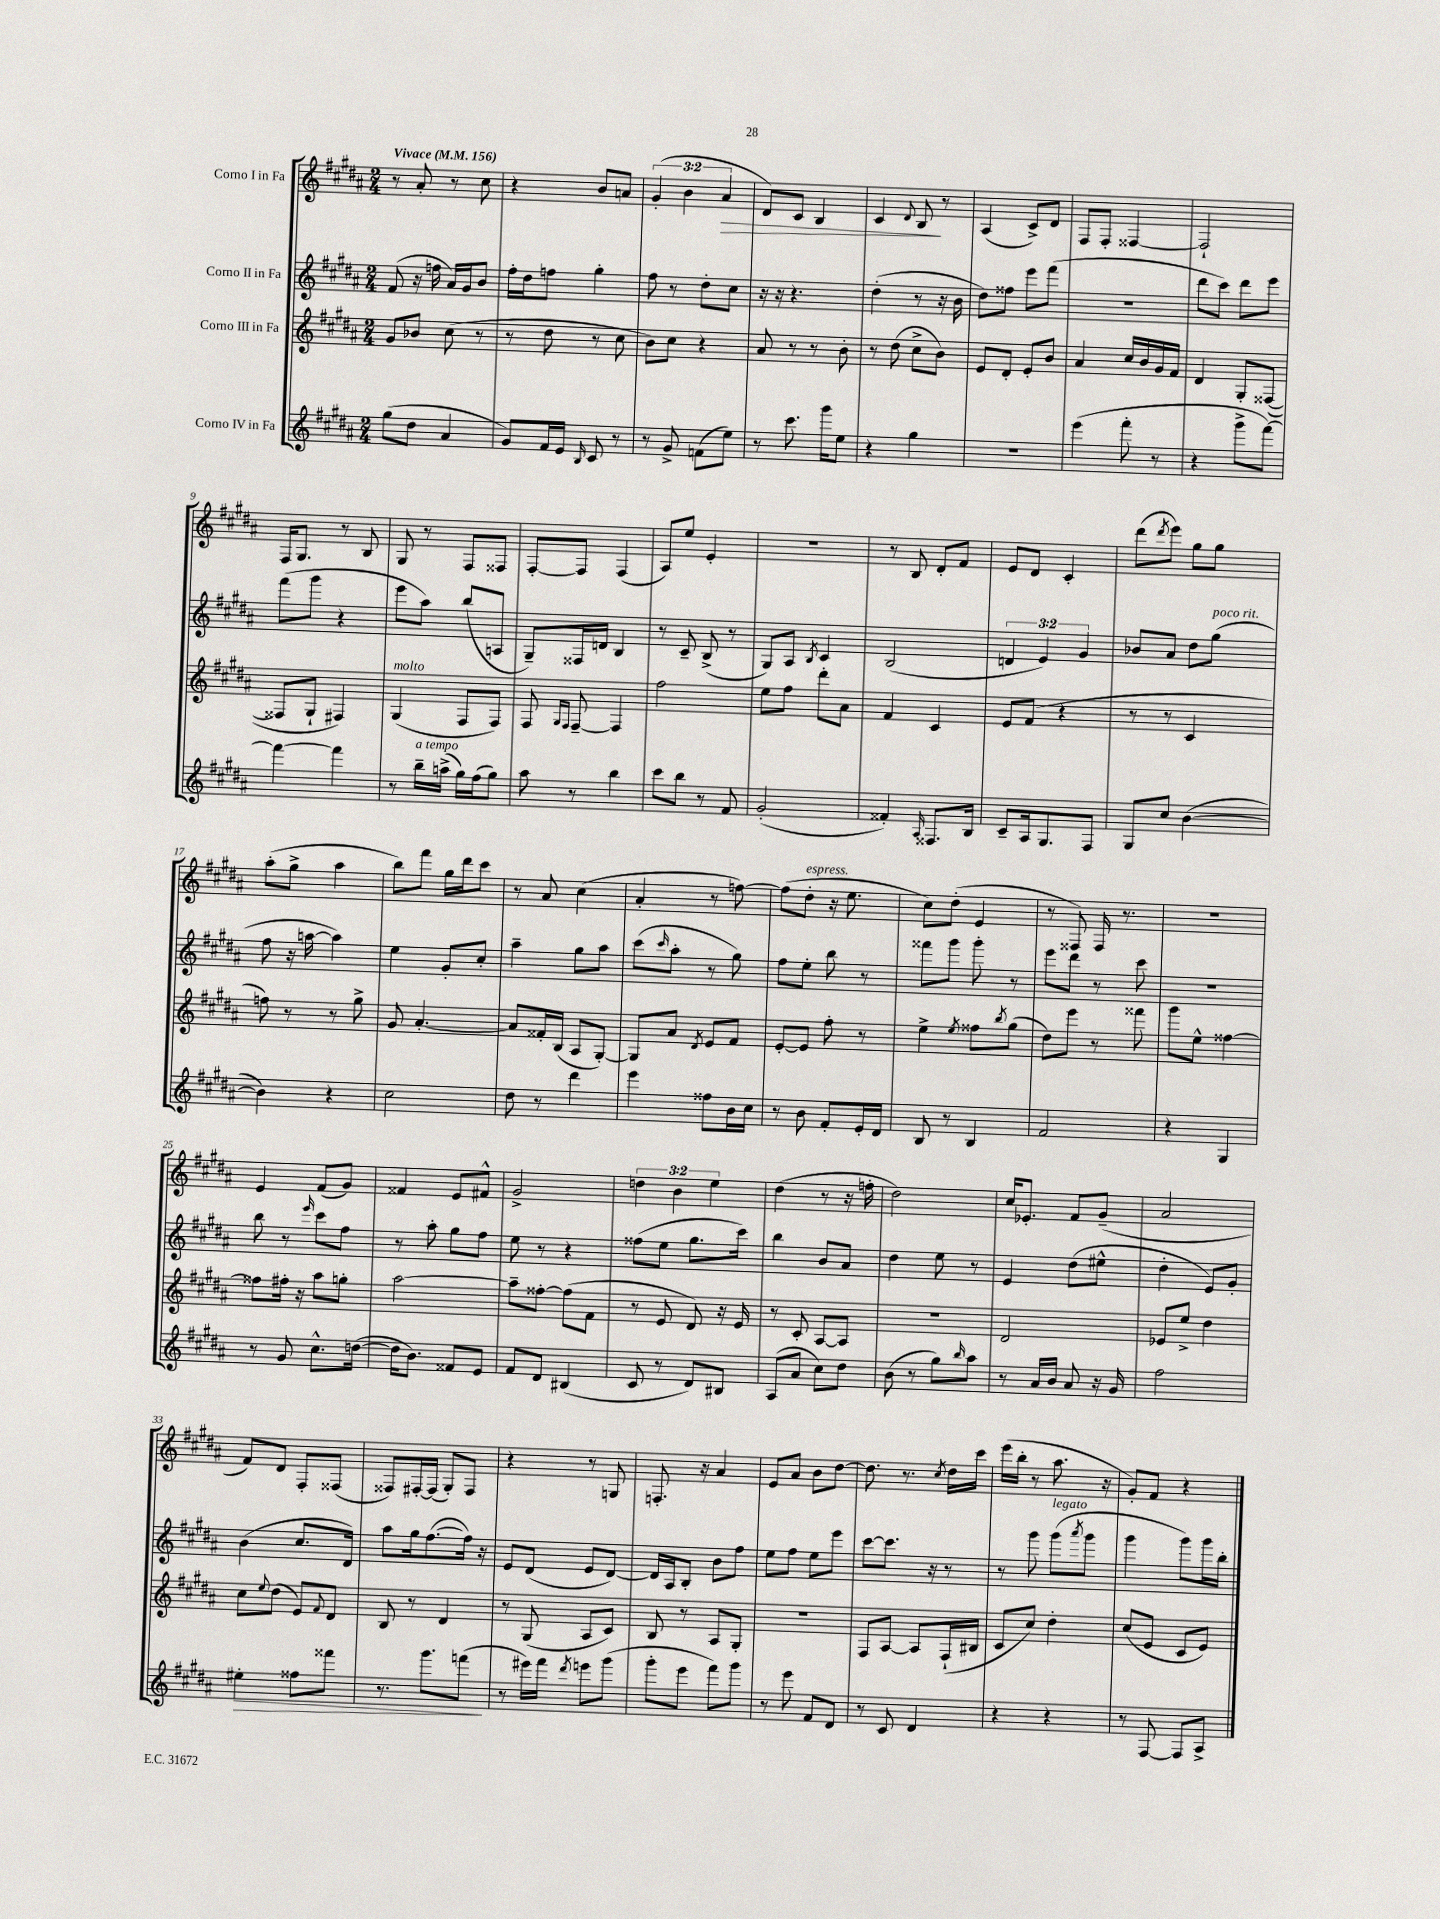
<<
\new StaffGroup <<
\new Staff = "s0" \with { instrumentName = "Corno I in Fa" } {
    \clef treble \key b \major \numericTimeSignature \time 2/4 \override Staff.TupletNumber.text = #tuplet-number::calc-fraction-text \tempo "Vivace" 4 = 156
    r8 ais'8-. r8 cis''8 |
    r4 b'8 a'8 |
    \tuplet 3/2 { gis'4-.( b'4 ais'4\> } |
    dis'8) cis'8 b4 |
    cis'4 \appoggiatura { dis'8 } b8\! r8 |
    ais4( cis'8->) dis'8 |
    fis8 fis8-. fisis4~ |
    fisis2-! |
    fis16 gis8. r8 b8 |
    gis8 r8 fis8 fisis8 |
    fis8~-. fis8 fis4( |
    ais8) e''8 e'4-. |
    r2 |
    r8 b8 dis'8-. fis'8 |
    e'8 dis'8 cis'4-. |
    dis'''8( \acciaccatura { dis'''8 } e'''8) gis''8 gis''8 |
    ais''8-.( gis''8-> ais''4 |
    b''8) fis'''8 gis''16 dis'''16 cis'''8 |
    r8 ais'8 cis''4( |
    ais'4-. r8 f''8~) |
    f''8( dis''8-.^\markup { \italic "espress." } r16 e''8. |
    cis''8) dis''8-.( e'4 |
    r8 fisis8) fisis16 r8. |
    R2 |
    e'4 fis'8( gis'8) |
    fisis'4 e'8 fis'8-^ |
    gis'2-> |
    \tuplet 3/2 { d''4 b'4 e''4 } |
    dis''4( r8 r16 f''16-. |
    dis''2) |
    cis''16 ees'8.-. fis'8 gis'8--( |
    ais'2 |
    fis'8) dis'8 fis8-. fisis8( |
    fisis8) fis16~-. fis16( gis8-.) fis8 |
    r4 r8 g8 |
    f8.-. r16 ais'4 |
    e'8 ais'8 b'8 dis''8~ |
    dis''8. r8. \acciaccatura { cis''8 } dis''16 cis'''16 |
    e'''16( b''16-. r8 ais''8. r16 |
    gis'8-.) fis'8 r4 \bar "|." |
}
\new Staff = "s1" \with { instrumentName = "Corno II in Fa" } {
    \clef treble \key b \major \numericTimeSignature \time 2/4 \override Staff.TupletNumber.text = #tuplet-number::calc-fraction-text
    fis'8( r16 f''16 ais'16) gis'16 b'8 |
    fis''16-. dis''16 f''8 gis''4-. |
    fis''8 r8 dis''8-. cis''8 |
    r16 r16 r4. |
    dis''4-.( r8 r16 b'16 |
    dis''8) fisis''8 e'''8 fis'''8( |
    R2 |
    dis'''8 cis'''8) dis'''8 e'''8 |
    fis'''8( gis'''8 r4 |
    e'''8 ais''8) b''8( a8 |
    gis8--) fisis16 d'16 b4 |
    r8 cis'8-- b8->( r8 |
    gis8) ais8 \acciaccatura { b8 } cis'4 |
    b2( |
    \tuplet 3/2 { d'4 e'4) gis'4 } |
    bes'8 ais'8 dis''8 gis''8^\markup { \italic "poco rit." }( |
    fis''8 r16 a''16~ a''4) |
    e''4 gis'8-. cis''8-. |
    ais''4-- gis''8 ais''8 |
    cis'''8( \grace { cis'''16 } ais''8-. r8 gis''8) |
    fis''8 e''8-. b''8 r8 |
    fisis'''8 gis'''8 gis'''8-. r8 |
    e'''8 dis'''8 r8 cis'''8 |
    r2 |
    b''8 r8 \grace { e'''16 } cis'''8 fis''8 |
    r8 ais''8-. gis''8 fis''8 |
    e''8 r8 r4 |
    fisis''8( e''8 gis''8. cis'''16) |
    b''4 b'8 ais'8 |
    dis''4 e''8 r8 |
    e'4 dis''8( eis''8-^ |
    dis''4-. e'8) gis'8-. |
    b'4( cis''8. dis'16) |
    ais''8 gis''16 fis''8.~( fis''16) r16 |
    e'8 dis'8( e'8 dis'8~) |
    dis'16 ais16 b8-. b'8 fis''8 |
    e''8 fis''8 e''8 e'''8 |
    cis'''8~ cis'''8. r16 r8 |
    r8 gis'''8 gis'''8^\markup { \italic "legato" }( \acciaccatura { ais'''8 } gis'''8 |
    gis'''4 gis'''8) gis'''16 b''16-. \bar "|." |
}
\new Staff = "s2" \with { instrumentName = "Corno III in Fa" } {
    \clef treble \key b \major \numericTimeSignature \time 2/4
    gis'8 bes'8 cis''8( r8 |
    r8 dis''8 r8 cis''8 |
    b'8) cis''8 r4 |
    ais'8 r8 r8 b'8-. |
    r8 dis''8( cis''8-> b'8) |
    e'8 dis'8-. e'8-. b'8 |
    ais'4 cis''16 b'16 gis'16 fis'16 |
    dis'4 gis8-. fisis8~( |
    fisis8 gis8-! fis4) |
    gis4^\markup { \italic "molto" }( fis8 fis8) |
    fis8 \grace { gis16 fis16 } fis8~-- fis4 |
    fis''2 |
    e''8 fis''8 dis'''8-. ais'8 |
    fis'4 cis'4 |
    e'8 fis'8( r4 |
    r8 r8 cis'4 |
    f''8) r8 r8 gis''8-> |
    gis'8 ais'4.~-. |
    ais'8 fisis'16-. b16( ais8 gis8~-.) |
    gis8 ais'8 \acciaccatura { dis'8 } e'8 fis'8 |
    e'8~-. e'8 fis''8-. r8 |
    e''4-> \acciaccatura { e''8 } fisis''8 \acciaccatura { b''8 } gis''8( |
    dis''8) e'''8 r8 fisis'''8 |
    gis'''8 e''8-^ fisis''4~ |
    fisis''8 fis''16-. r16 ais''8 g''8-. |
    ais''2~ |
    ais''8-- fisis''8~-. fisis''8( fis'8 |
    r8 e'8 dis'8) r16 e'16 |
    r8 cis'8-. ais8~ ais8 |
    r2 |
    dis'2 |
    ees'8 e''8-> dis''4 |
    cis''8 \appoggiatura { e''8 } dis''8( e'8) \appoggiatura { fis'8 } dis'8 |
    b8 r8 dis'4 |
    r8 gis8( ais8 cis'8) |
    b8 r8 ais8 gis8-. |
    R2 |
    fis8 ais8~ ais8 fis16-!( bis16 |
    cis'8 cis''8) dis''4-. |
    cis''8( e'8 cis'8 e'8) \bar "|." |
}
\new Staff = "s3" \with { instrumentName = "Corno IV in Fa" } {
    \clef treble \key b \major \numericTimeSignature \time 2/4
    gis''8( dis''8 ais'4 |
    gis'8) fis'16 e'16 \grace { b16 } cis'8 r8 |
    r8 gis'8-> f'8( e''8) |
    r8 cis'''8. gis'''16 e''8 |
    r4 gis''4 |
    R2 |
    e'''4( fis'''8-. r8 |
    r4 gis'''8-> fis'''8~) |
    fis'''4~ fis'''4 |
    r8 b''16--^\markup { \italic "a tempo" } a''16->( gis''16) fis''16( gis''8) |
    ais''8 r8 b''4 |
    cis'''8 b''8 r8 fis'8 |
    gis'2-.( |
    fisis'4-.) \grace { ais16 } fisis8. b16 |
    cis'8-- ais16 gis8. fis8 |
    gis8 cis''8 b'4~( |
    b'4) r4 |
    cis''2 |
    dis''8 r8 dis'''4 |
    e'''4 fisis''8 b'16 cis''16 |
    r8 b'8 fis'8-. e'16-. dis'16 |
    b8 r8 b4 |
    fis'2 |
    r4 gis4 |
    r8 gis'8 cis''8.-^ d''16~( |
    d''16 b'8.) fisis'8 e'8 |
    fis'8 dis'8 bis4( |
    cis'8 r8 dis'8) bis8 |
    ais8( ais'8 cis''8) dis''8 |
    b'8( r8 gis''8) \grace { b''16 } ais''8 |
    r8 ais'16 b'16 ais'8 r16 gis'16 |
    fis''2 |
    eis''4-.\> fisis''8 fisis'''8 |
    r8. gis'''8. f'''8\!( |
    r8 eis'''16) fis'''16 \acciaccatura { dis'''8 } e'''8 gis'''8( |
    gis'''8-. e'''8 fis'''8) gis'''8 |
    r8 e'''8 fis'8 dis'8 |
    r8 cis'8 dis'4 |
    r4 r4 |
    r8 fis8~ fis8 ais8-> \bar "|." |
}
>>
>>
